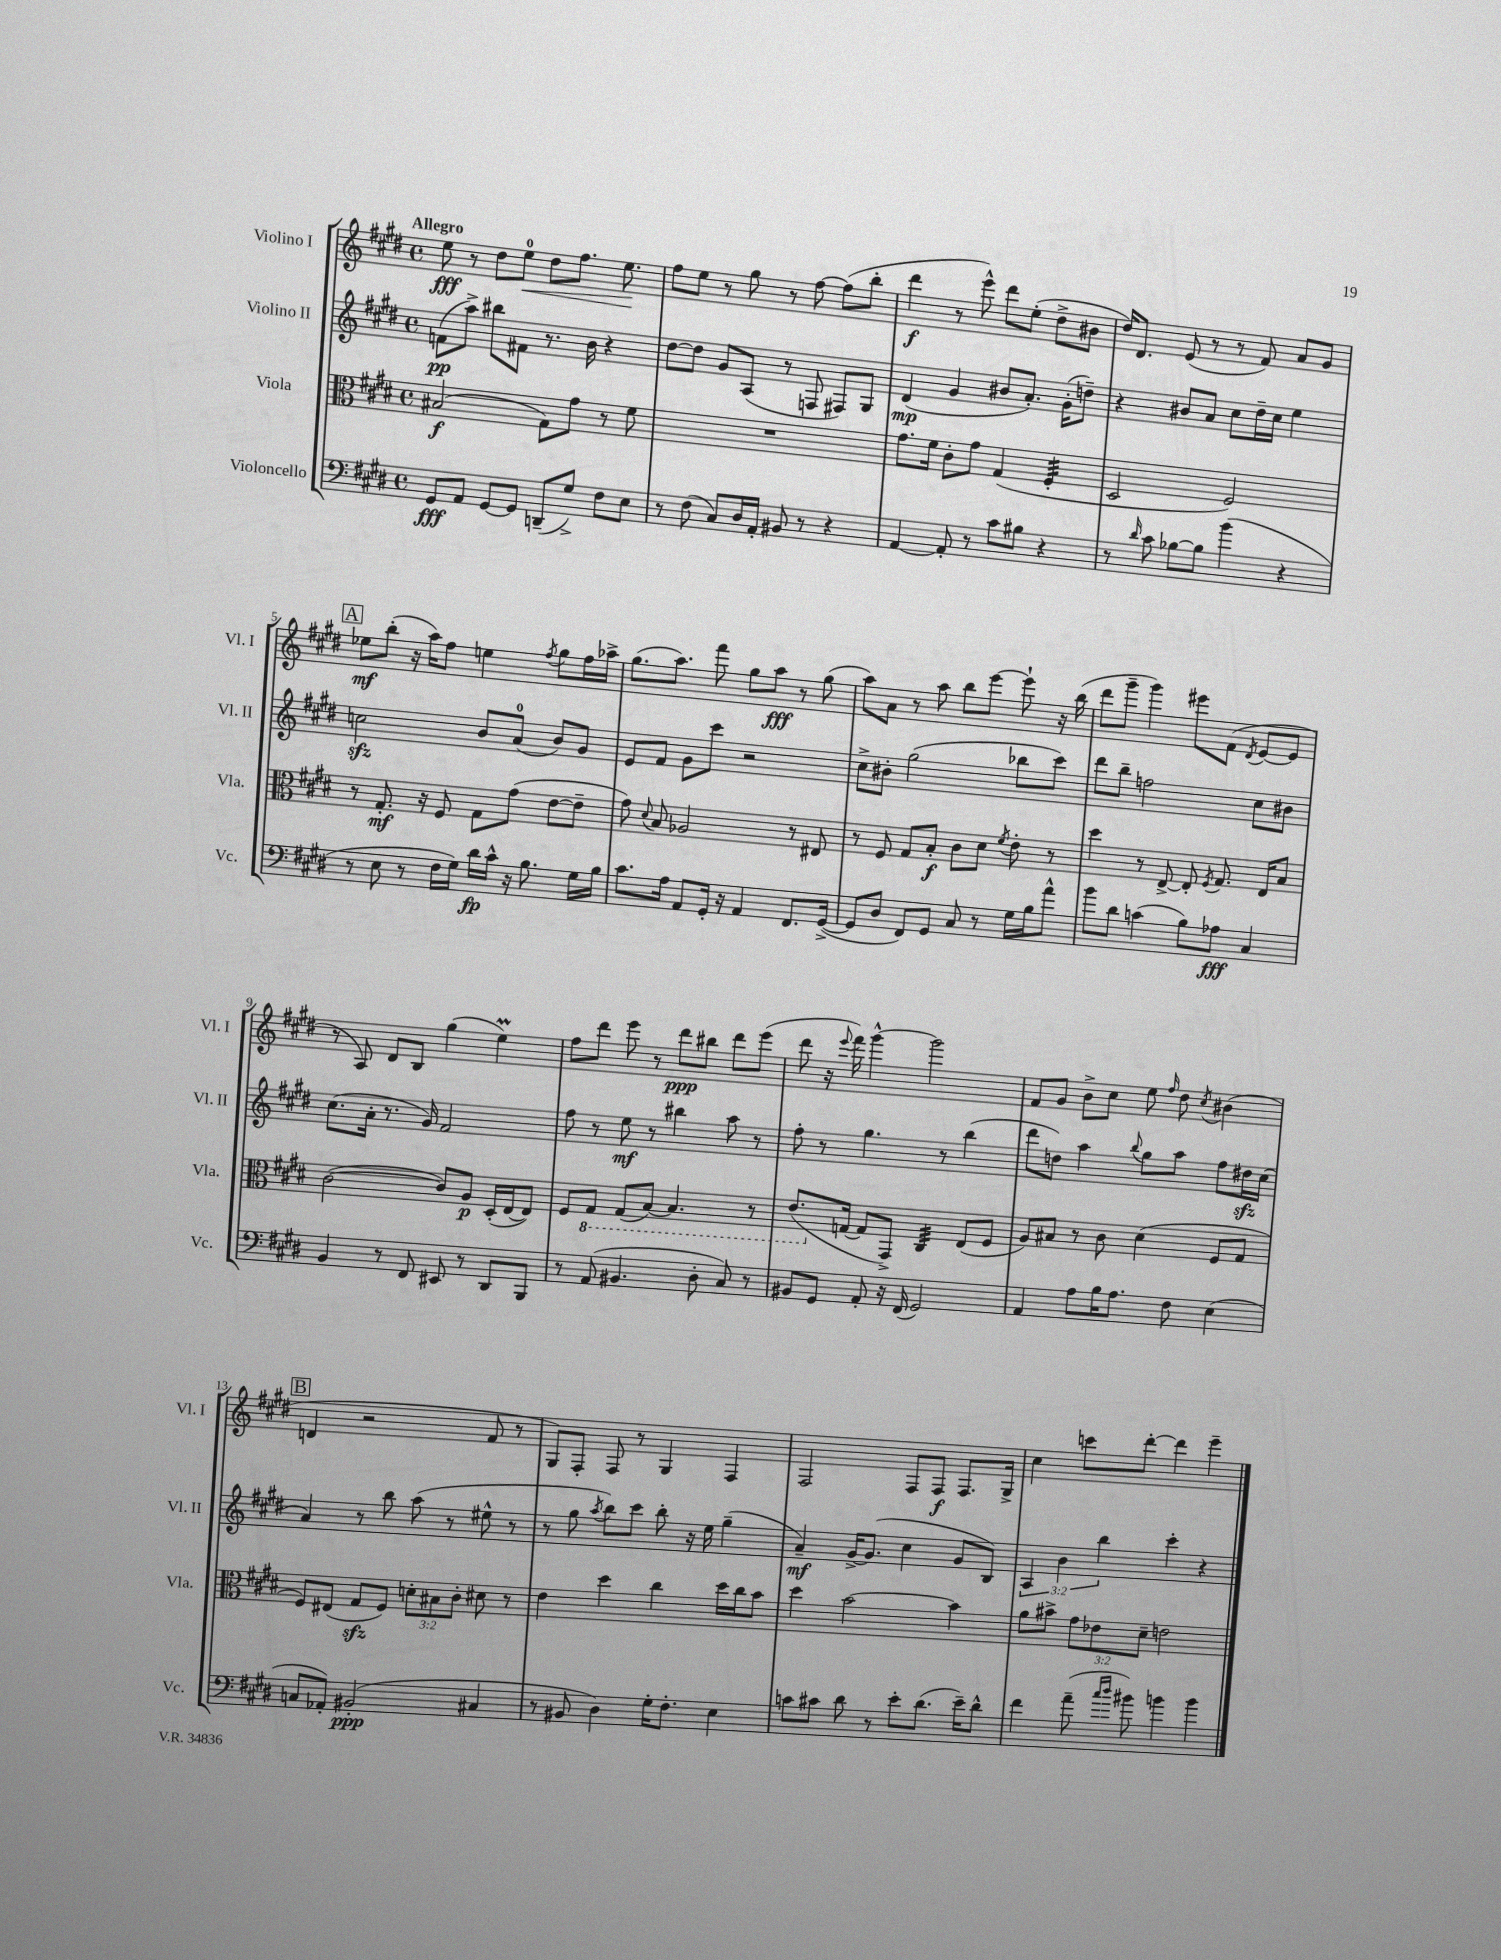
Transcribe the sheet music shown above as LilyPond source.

<<
\new StaffGroup <<
\new Staff = "s0" \with { instrumentName = "Violino I" shortInstrumentName = "Vl. I" } {
    \clef treble \key e \major \defaultTimeSignature \time 4/4 \tempo "Allegro"
    \autoBeamOff e''8\fff r8 dis''8[ e''8]-0\< dis''8[ fis''8.] e''8.\! |
    fis''8[ e''8] r8 gis''8 r8 fis''8~ fis''8[( b''8]-. |
    dis'''4\f r8 e'''8-^) dis'''8[ e''8]-.( dis''8[-> bis'8] |
    dis''16[) dis'8.] e'8( r8 r8 fis'8) a'8[ gis'8] |
    \mark \markup { \box "A" } ees''8[\mf b''8]-.( r16 a''16[) fis''8] e''4 \acciaccatura { fis''8 } gis''8[ fis''16 aes''16]-> |
    gis''8.[( a''8.]) fis'''8 gis''8[ a''8]\fff r8 gis''8( |
    a''8[) a'8] r8 a''8 b''8[ e'''8]~ e'''8-! r16 b''16( |
    dis'''8[ gis'''8]-- gis'''4) eis'''8[ fis'8]( \acciaccatura { dis'8 } e'8[~ e'8] |
    r8 a8) dis'8[ b8] gis''4( e''4\prall) |
    fis''8[ dis'''8] e'''8 r8 dis'''8[\ppp bis''8] dis'''8[ e'''8]( |
    dis'''8 r16 \appoggiatura { e'''8 } fis'''16) gis'''4~-^ gis'''2 |
    fis'8[ gis'8] b'8[-> cis''8] e''8 \grace { fis''16 } dis''8 \acciaccatura { cis''8 } bis'4( |
    \mark \markup { \box "B" } d'4 r2 fis'8 r8 |
    gis8[) fis8]-. fis8 r8 gis4 fis4 |
    fis2 fis8[ fis8]\f fis8.[ gis16]-> |
    cis''4 c'''8[ dis'''8]~-. dis'''4 e'''4-- \bar "|." |
}
\new Staff = "s1" \with { instrumentName = "Violino II" shortInstrumentName = "Vl. II" } {
    \clef treble \key e \major \defaultTimeSignature \time 4/4 \override Staff.TupletNumber.text = #tuplet-number::calc-fraction-text
    \autoBeamOff f'8[\pp( a''8]->) bis''8[ fis'8] r8. b'16 r4 |
    dis''8[~ dis''8] gis'8[ a8]( r8 f8 fis8[) gis8] |
    dis'4\mp( gis'4 bis'8[ a'8.]-.) gis'16[-.( d''8]--) |
    r4 bis'8[ a'8] cis''8[ dis''16-- cis''16] e''4 |
    \mark \markup { \box "A" } c''2\sfz b'8[ a'8]-0( b'8[) gis'8] |
    e'8[ fis'8] gis'8[ cis'''8] r2 |
    cis''8[-> bis'8]-. gis''2( bes''8[ cis'''8]) |
    dis'''8[ b''8]-- f''2 cis''8[ bis'8] |
    cis''8.[( a'16]-. r8. gis'16) fis'2 |
    fis''8 r8 e''8\mf r8 bis''4 a''8 r8 |
    fis''8-. r8 gis''4. r8 b''4( |
    dis'''8[ d''8]) a''4 \appoggiatura { b''8 } gis''8[ a''8] fis''8[ dis''16\sfz cis''16]( |
    \mark \markup { \box "B" } a'4) r8 b''8 a''8( r8 eis''8-^ r8 |
    r8 gis''8 \acciaccatura { a''8 } b''8[) cis'''8] b''8-. r16 e''16 gis''4--( |
    a'4--\mf) gis'16[~-> gis'8.]( cis''4 gis'8[ b8]) |
    \tuplet 3/2 { a4 b'4 b''4 } cis'''4-. r4 \bar "|." |
}
\new Staff = "s2" \with { instrumentName = "Viola" shortInstrumentName = "Vla." } {
    \clef alto \key e \major \defaultTimeSignature \time 4/4 \override Staff.TupletNumber.text = #tuplet-number::calc-fraction-text
    \autoBeamOff bis2\f( gis8[) gis'8] r8 fis'8 |
    R1 |
    gis'8.[ fis'16] cis'8[-. gis'8] gis4( fis4:32-. |
    dis2 fis2) |
    \mark \markup { \box "A" } r8 gis8.-.\mf r16 fis8 gis8[ gis'8]( e'8[~ e'8]-- |
    gis'8) \appoggiatura { dis'8 } b8 aes2 r8 eis8 |
    r8 fis8 gis8[ b8]-.\f cis'8[ dis'8] \acciaccatura { fis'8 } e'8-. r8 |
    dis''4 r8 e8~-> e8-. \acciaccatura { fis8 } gis8. e16[ b8] |
    cis'2~( cis'8[) a8]\p dis16[-.( e16~ e8]) |
    fis8[ \ottava #-1 gis,8] gis,8[( b,8]~) b,4. r8 |
    e8.[( \ottava #0 g16]~ g8[ gis,8]->) cis4:32 e8[( fis8] |
    a8[) bis8] r8 cis'8 dis'4( fis8[ gis8] |
    \mark \markup { \box "B" } fis8[) eis8]( gis8[\sfz fis8]) \tuplet 3/2 { d'8[-. bis8 cis'8]-. } dis'8 r8 |
    e'4 dis''4 cis''4 dis''16[ cis''16 b'8] |
    dis''4 b'2~ b'4 |
    a'8[ bis'8]-> \tuplet 3/2 { gis'8[ ees'8 dis'8]-- } e'2 \bar "|." |
}
\new Staff = "s3" \with { instrumentName = "Violoncello" shortInstrumentName = "Vc." } {
    \clef bass \key e \major \defaultTimeSignature \time 4/4
    \autoBeamOff gis,8[\fff a,8] gis,8[~ gis,8] d,8[--( gis8]->) fis8[ e8] |
    r8 fis8( cis8[) dis16 a,16]-. bis,8 r8 r4 |
    a,4~ a,8-. r8 cis'8[ bis8] r4 |
    r8 \grace { dis'16 } cis'8 bes8[~ bes8] b'4( r4 |
    \mark \markup { \box "A" } r8 e8 r8 fis16[ gis16]) dis'16[\fp cis'16]-^ r16 b8. gis16[ b16] |
    cis'8.[ a16] a,8[ gis,16]-. r16 a,4 fis,8.[ gis,16]~->( |
    gis,8[ dis8] fis,8[) gis,8] cis8 r8 gis16[ b16 a'8]-^ |
    b'8[ dis'8] c'4( b8[) aes8]\fff cis4 |
    b,4 r8 fis,8 eis,8 r8 dis,8[ b,,8] |
    r8 a,8( bis,4. dis8-. cis8) r8 |
    bis,8[ gis,8] a,8-. r16 fis,16( gis,2) |
    a,4 a8[ b16 a8.] fis8 e4( |
    \mark \markup { \box "B" } c8[ aes,8]-.) bis,2-.\ppp( cis4 |
    r8 bis,8 dis4) gis16[-. fis8.]-. e4 |
    c'8[ cis'8] dis'8 r8 e'8[-. dis'8.]( e'16[--) dis'8]-^ |
    fis'4 a'8--( \grace { cis''16[ dis''16] } bis'8) b'4 b'4 \bar "|." |
}
>>
>>
